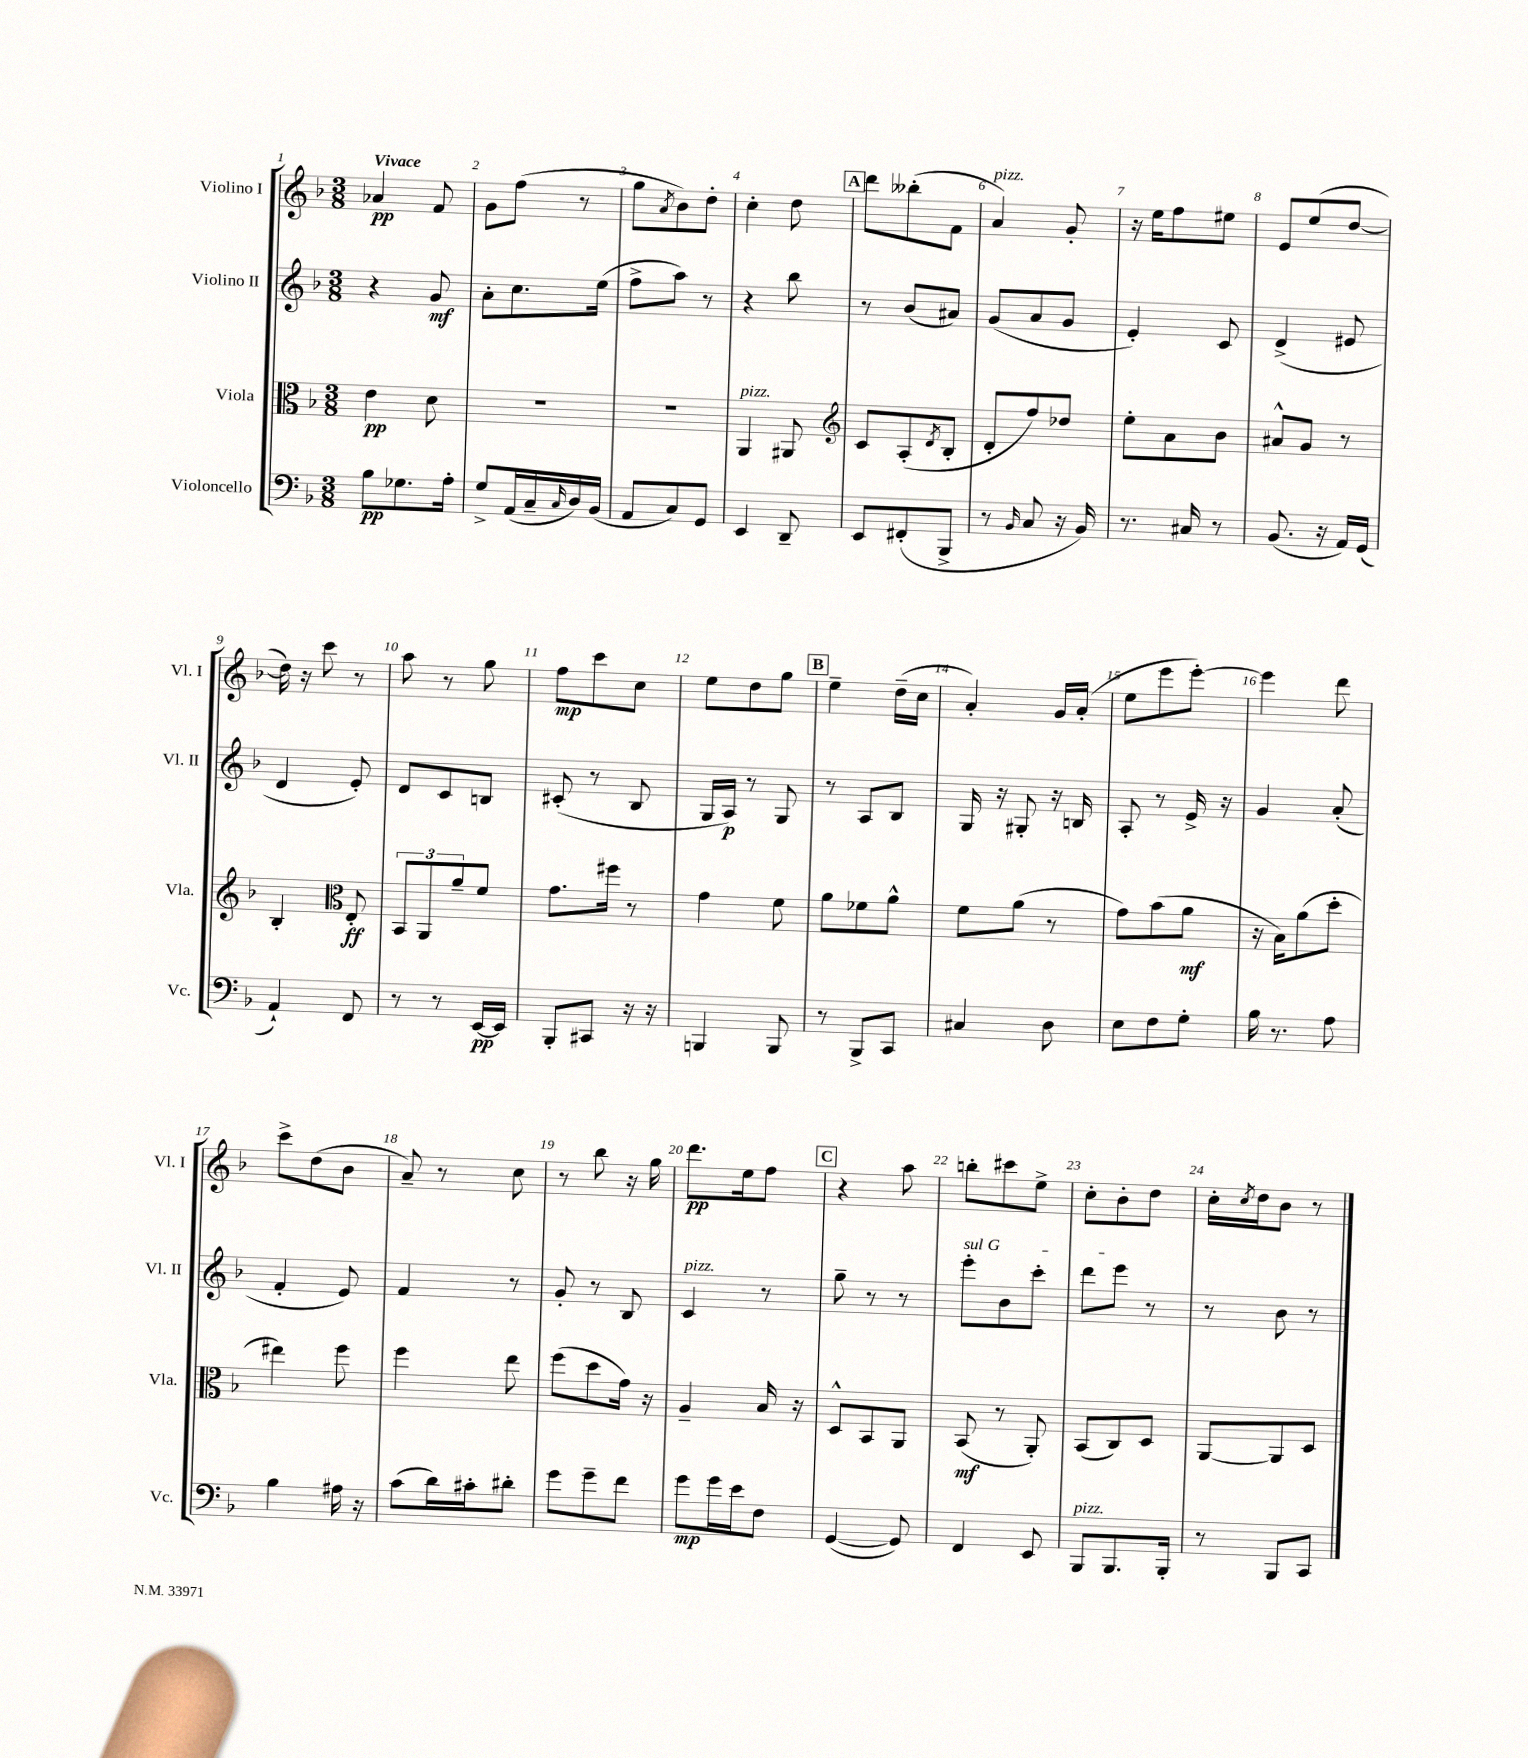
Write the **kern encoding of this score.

**kern	**kern	**kern	**kern
*staff4	*staff3	*staff2	*staff1
*clefF4	*clefC3	*clefG2	*clefG2
*k[b-]	*k[b-]	*k[b-]	*k[b-]
*M3/8	*M3/8	*M3/8	*M3/8
8B-\L	4e\	4r	4a-/
8.G-\	.	.	.
.	8d\	8g/	8f/
16A'\Jk	.	.	.
=	=	=	=
8G^/L	4.r	8a'\L	8g\L
(16AA/L	.	8.cc\	(8ff\J
16C~/	.	.	.
16qqC/	.	.	.
16D/)	.	.	8r
(16BB-/JJ	.	(16ee\Jk	.
=	=	=	=
8AA/L	4.r	8ff^\L	8gg\L
.	.	.	8qa/
8C/)	.	8aa\J)	8b-\)
8GG/J	.	8r	8dd'\J
=	=	=	=
4EE/	4AA/	4r	4cc'\
8DD~/	8AA#/	8bb-\	8dd\
=	=	=	=
*	*clefG2	*	*
8EE/L	8c/L	8r	8ddd\L
(8FF#'/	(8A'/	(8b-/L	(8bb--'\
.	8qd/	.	.
8BBB-^/J	8B-'/J	8a#/J)	8f\J
=	=	=	=
8r	8d'/L	(8g/L	4a/)
16qqBB-/	.	.	.
8C/	8ff/)	8a/	.
16r	8dd-/J	8g/J	8g'/
16BB-/)	.	.	.
=	=	=	=
8.r	8ee'\L	4e'/)	16r
.	.	.	16ee\LK
.	8a\	.	8ff\
16C#/	.	.	.
8r	8b-\J	8c/	8ee#\J
=	=	=	=
(8.BB-/	8a#^^/L	(4d^/	8e/L
.	8g/J	.	(8ee/
16r	.	.	.
16AA/LL)	8r	8e#/	[8dd/J
(16GG/JJ	.	.	.
=	=	=	=
4AA`/)	4B-'/	4d/	16dd\])
.	.	.	16r
.	.	.	8ccc\
*	*clefC3	*	*
8FF/	8E'/	8e'/)	8r
=	=	=	=
8r	12BB-/L	8d/L	8aa\
.	12AA/	.	.
8r	.	8c/	8r
.	12a~/	.	.
[16EE/LL	8f/J	8B/J	8gg\
16EE/]JJ	.	.	.
=	=	=	=
8BBB-'/L	8.g\L	(8c#'/	8ff\L
8CC#/J	.	8r	8ccc\
.	16ff#\Jk	.	.
16r	8r	8B-/	8cc\J
16r	.	.	.
=	=	=	=
4BBB/	4g\	16G/LL	8ee\L
.	.	16A/JJ)	.
.	.	8r	8dd\
8BBB/	8f\	8G/	8gg\J
=	=	=	=
8r	8a\L	8r	4ee~\
8BBB-^/L	8f-\	8A/L	.
8CC/J	8a^^\J	8B-/J	(16dd~\LL
.	.	.	16cc\JJ
=	=	=	=
4C#/	8f\L	16G/	4a'/)
.	.	16r	.
.	(8a\J	8G#'/	.
8D\	8r	16r	16g/LL
.	.	16B/	(16a'/JJ
=	=	=	=
8E\L	8g\L)	8A'/	8ee\L
8F\	(8b-\	8r	8eee\
8G'\J	8a\J	16e^/	[8eee'\J)
.	.	16r	.
=	=	=	=
16B-\	16r	4g/	4eee\]
8.r	16B-\LK)	.	.
.	(8a\	.	.
8A\	8dd'\J	(8a'/	8ddd\
=	=	=	=
4B-\	4ee#\)	4f'/	8ccc^\L
.	.	.	(8dd\
16A#\	8ff\	8e/)	8b-\J
16r	.	.	.
=	=	=	=
(8c\L	4ff\	4f/	8a~/)
16d\L)	.	.	8r
16c#'\J	.	.	.
8d#'\J	8ee\	8r	8cc\
=	=	=	=
8g\L	(8ff\L	8g'/	8r
8g~\	8dd\	8r	8bb-\
8f\J	16g\Jk)	8B-/	16r
.	16r	.	16gg\
=	=	=	=
8g\L	4A~/	4c/	8.ddd\L
16g\L	.	.	.
16e\J	.	.	16ee\k
8F\J	16B-/	8r	8ff\J
.	16r	.	.
=	=	=	=
([4GG/	8D^^/L	8gg~\	4r
.	8BB-/	8r	.
8GG/])	8AA/J	8r	8aa\
=	=	=	=
4FF/	(8BB-/	8eee'\L	8bb'\L
.	8r	8b-\	8ccc#\
8EE/	8AA'/)	8ccc'\J	8ee^\J
=	=	=	=
8BBB-/L	(8BB-/L	8ddd\L	8cc'\L
8.BBB-/	8C/)	8eee\J	8b-'\
.	8D/J	8r	8dd\J
16BBB-'/Jk	.	.	.
=	=	=	=
8r	[8AA/L	8r	16cc'\LL
.	.	.	8qcc/
.	.	.	16dd\J
8BBB-/L	8AA/]	8b-\	8b-\J
8CC/J	8D/J	8r	8r
==	==	==	==
*-	*-	*-	*-
